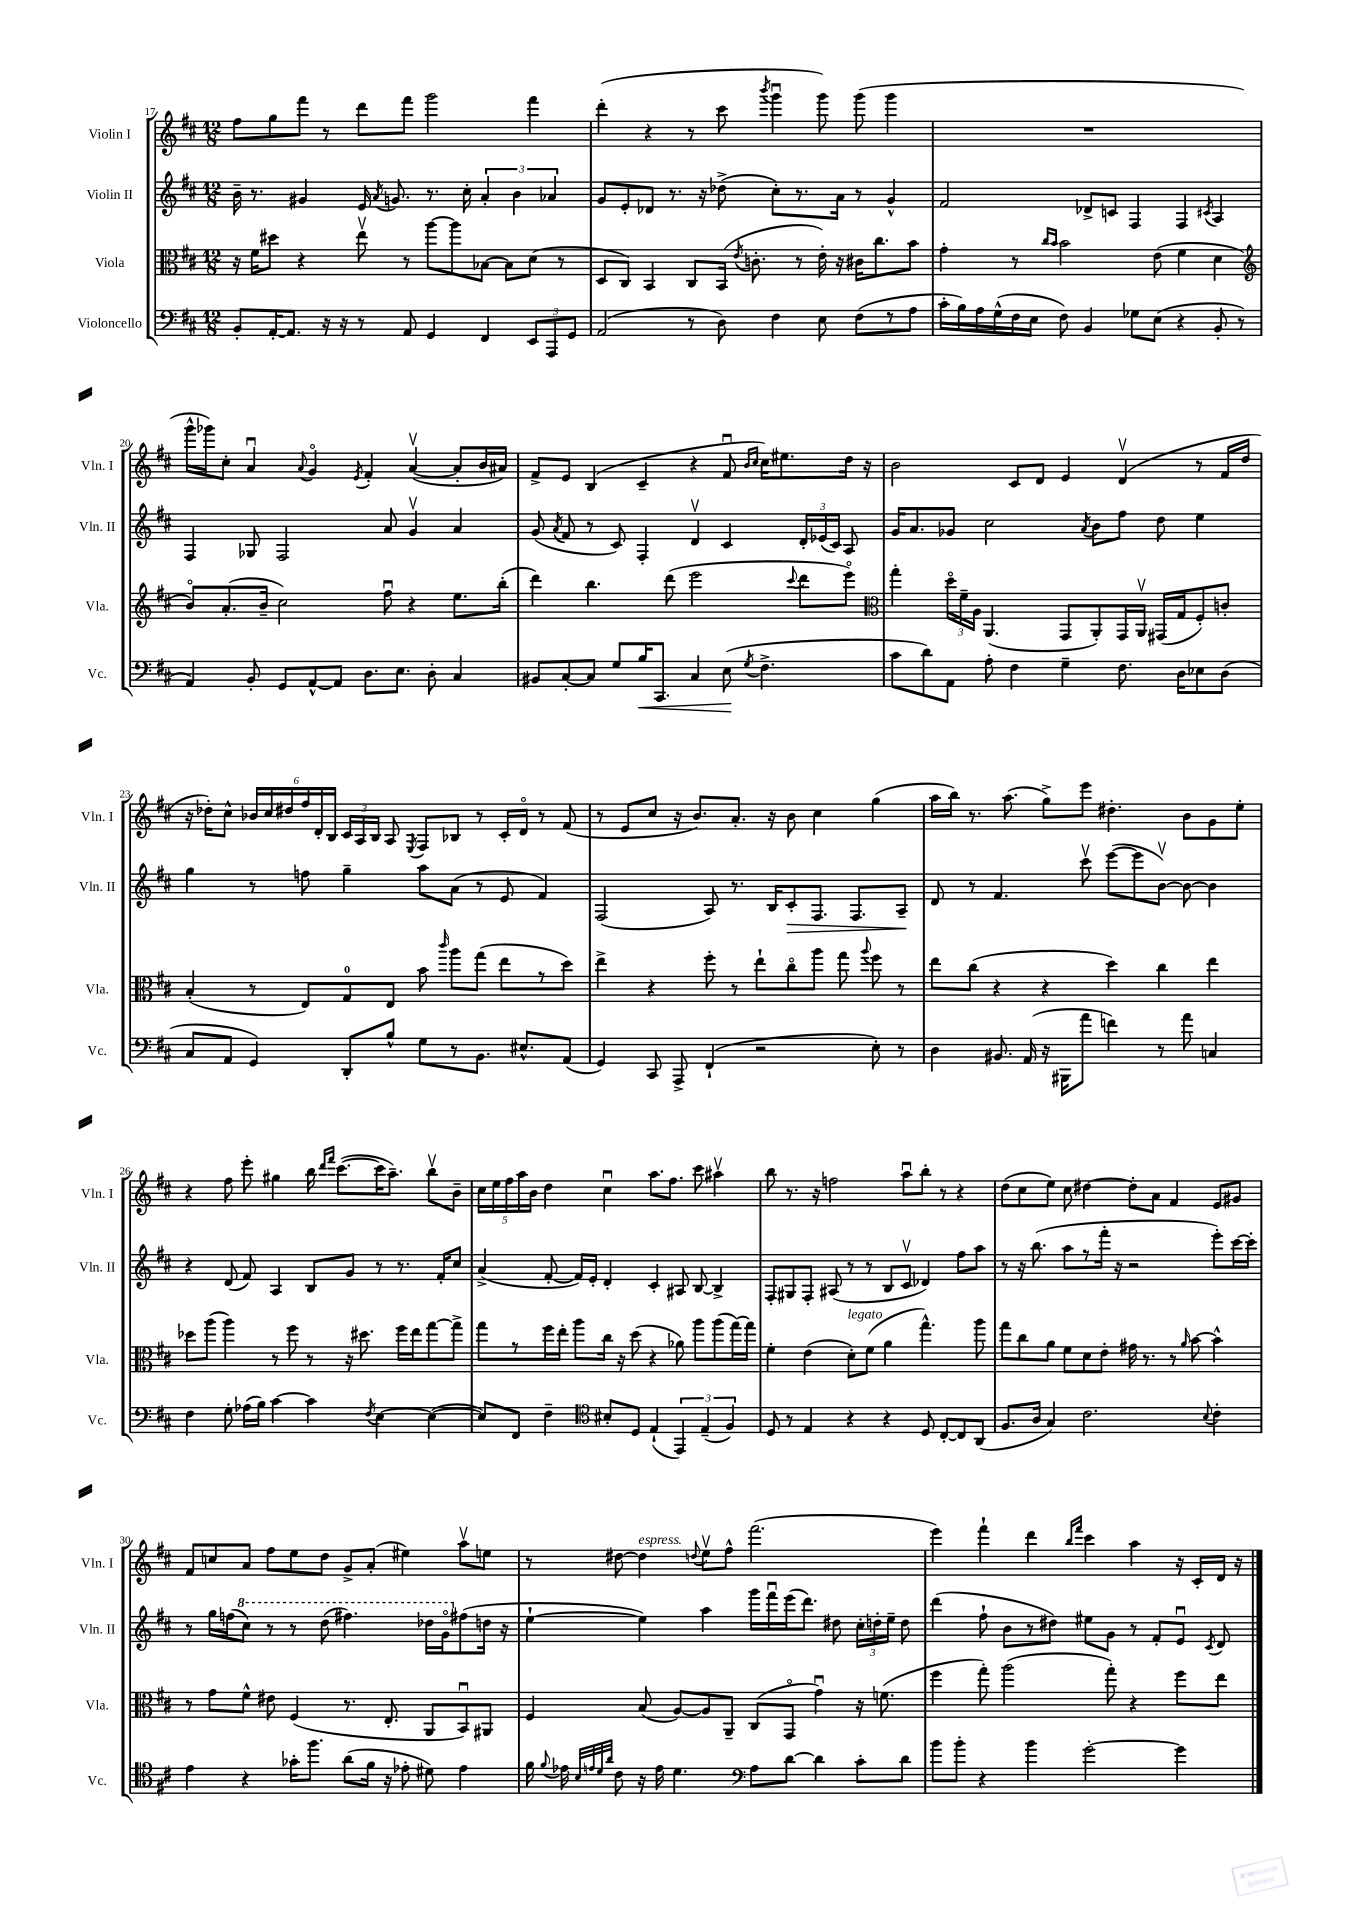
<<
\new StaffGroup <<
\new Staff = "s0" \with { instrumentName = "Violin I" shortInstrumentName = "Vln. I" } {
    \clef treble \key d \major \numericTimeSignature \time 12/8
    \autoBeamOff fis''8[ g''8 fis'''8] r8 d'''8[ fis'''8] g'''2 fis'''4 |
    d'''4-.( r4 r8 cis'''8 \acciaccatura { b'''8 } g'''4\downbow g'''8) g'''8( g'''4 |
    R1. |
    g'''16[-^ ges'''16) cis''8]-. a'4\downbow \appoggiatura { a'8 } g'4\flageolet \acciaccatura { e'8 } fis'4-. a'4~\upbow( a'8[-. b'16 ais'16]) |
    fis'8[-> e'8] b4( cis'4-- r4 fis'8\downbow \grace { b'16[ cis''16] } cis''16[) eis''8. d''16] r16 |
    b'2 cis'8[ d'8] e'4 d'4\upbow( r8 fis'16[ d''16] |
    r16 des''16[-.) cis''8]-^ \tuplet 6/4 { bes'16[ cis''16 dis''16 fis''16 d'16-. b16] } \tuplet 3/2 { cis'16[ a16 b16] } a8 \acciaccatura { e8 } fis8[ bes8] r8 cis'16[-. d'16]\flageolet r8 fis'8( |
    r8 e'8[ cis''8] r16 b'8.[) a'8.]-. r16 b'8 cis''4 g''4( |
    a''16[ b''16]) r8. a''8.( g''8[->) e'''8] dis''4.-. b'8[ g'8 e''8]-. |
    r4 fis''8 e'''8-. gis''4 b''16 \grace { d'''16[ fis'''16] } cis'''8.[~( cis'''16 a''8.]--) b''8[\upbow b'8]-- |
    \tuplet 5/4 { cis''16[ e''16 fis''16 a''16 b'16] } d''4 cis''4\downbow a''8.[ fis''8.] cis'''8 ais''4\upbow |
    b''8 r8. r16 f''2 a''8[\downbow b''8]-. r8 r4 |
    d''8[( cis''8 e''8]) cis''8 dis''4~ dis''8[-. a'8] fis'4 e'8[ gis'8] |
    fis'8[ c''8 a'8] fis''8[ e''8 d''8] g'8[-> a'8]-.( eis''4) a''8[\upbow e''8] |
    r8 dis''8~ dis''4^\markup { \italic "espress." } \appoggiatura { d''8 } e''8[\upbow fis''8]-^ fis'''2.( |
    e'''4) fis'''4-! d'''4 \grace { b''16[ fis'''16] } cis'''4 a''4 r16 cis'16[-. d'16] r16 \bar "|." |
}
\new Staff = "s1" \with { instrumentName = "Violin II" shortInstrumentName = "Vln. II" } {
    \clef treble \key d \major \numericTimeSignature \time 12/8
    \autoBeamOff b'16-- r8. gis'4 e'16 \acciaccatura { a'8 } g'8. r8. cis''16-. \tuplet 3/2 { a'4-. b'4 aes'4 } |
    g'8[ e'8-. des'8] r8. r16 des''8->( cis''8[-.) r8. a'16] r8 g'4-^ |
    fis'2 des'8[-> c'8] fis4 fis4 \acciaccatura { cis'8 } a4 |
    fis4 ges8 fis2 a'8 g'4\upbow a'4 |
    g'8( \acciaccatura { a'8 } fis'8 r8 cis'8) fis4-. d'4\upbow cis'4 \tuplet 3/2 { d'16[-. ees'16( cis'16]) } a8 |
    g'16[ a'8. ges'8] cis''2 \acciaccatura { a'8 } b'8[ fis''8] d''8 e''4 |
    g''4 r8 f''8 g''4-- a''8[ a'8]( r8 e'8 fis'4) |
    fis2( a8) r8. b16[ cis'8-.\> fis8.] fis8.[ a8]--\! |
    d'8 r8 fis'4. cis'''8\upbow e'''8[~( e'''8 b'8]~\upbow) b'8~ b'4 |
    r4 d'8( fis'8) a4 b8[ g'8] r8 r8. fis'16[-. cis''8] |
    a'4->( fis'8~-. fis'16[) e'16]-. d'4-. cis'4-. ais8 b8~ b4-> |
    fis8[-. gis8 fis8]-. ais8( r8 r8 b8[ cis'8]\upbow des'4) fis''8[ a''8] |
    r8 r16 b''8.( a''8[ r8 fis'''16]-. r16 r2 e'''8[-.) cis'''16~ cis'''16]-. |
    r8 g''16[ f''16( \ottava #1 cis'''8]) r8 r8 d'''8( fis'''!4.) des'''16[ g''16\flageolet \ottava #0 fis''8( d''!16] r16 |
    e''4~-! e''4) a''4 g'''16[ fis'''16\downbow e'''16( d'''8.]) dis''8 \tuplet 3/2 { cis''16[-. d''16-. e''16]-- } d''8 |
    d'''4( fis''8-! b'8[ r8 dis''8]) eis''8[ g'8] r8 fis'8[-. e'8]\downbow \acciaccatura { cis'8 } d'8 \bar "|." |
}
\new Staff = "s2" \with { instrumentName = "Viola" shortInstrumentName = "Vla." } {
    \clef alto \key d \major \numericTimeSignature \time 12/8
    \autoBeamOff r16 fis'16[ dis''8] r4 e''8\upbow r8 a''8[~ a''8 bes8]~ bes8[ d'8]( r8 |
    d8[ cis8]) b,4 cis8[ b,16]( \acciaccatura { e'8 } c'8.-. r8 e'16-.) r16 cis'16[ cis''8. b'8] |
    g'4-. r8 \grace { cis''16[ b'16] } b'2 e'8( fis'4 d'4 |
    \clef treble b'8[\flageolet) a'8.-.( b'16]-- cis''2) fis''8\downbow r4 e''8.[ b''16]-.( |
    d'''4) b''4. d'''8( e'''2 \appoggiatura { cis'''8 } d'''8[ e'''8]\flageolet) |
    \clef alto g''4-. \tuplet 3/2 { d''16[\flageolet fis'16-- a16] } a,4.( g,8[ a,8-.) g,16 a,16]\upbow gis,16[( g16 fis8-.) c'8]-. |
    b4-.( r8 e8[) g8-0 e8] b'8 \grace { cis'''16 } a''8[ g''8]( e''8[ r8 d''8]) |
    e''4-> r4 fis''8-. r8 e''8[-! cis''8\flageolet a''8] g''8 \appoggiatura { a''8 } fis''8 r8 |
    e''8[ cis''8]( r4 r4 d''4) cis''4 e''4 |
    des''8[ a''8]( a''4) r8 fis''8 r8 r16 dis''8. fis''16[ e''16 g''8~ g''8]-> |
    g''8[ r8 fis''16 e''16]-. a''8[ cis''16] r16 d''8( r4 aes'8) a''8[ a''8( g''16~) g''16] |
    fis'4-. e'4( d'8[-.^\markup { \italic "legato" }) fis'8]( a'4 g''4.-^) a''8 |
    g''8[ cis''8 a'8] fis'8[ d'8 e'8]-. gis'16 r8. r8 \grace { a'16 } b'8~ b'4-^ |
    r8 g'8[ fis'8]-^ eis'8 fis4( r8. e8.-. a,8[ b,8\downbow) ais,8] |
    fis4 b8( a8[~) a8 a,8]-- cis8[( g,8]\flageolet g'4\downbow) r16 f'8.( |
    fis''4 g''8-.) a''2( g''8-.) r4 fis''8[ e''8] \bar "|." |
}
\new Staff = "s3" \with { instrumentName = "Violoncello" shortInstrumentName = "Vc." } {
    \clef bass \key d \major \numericTimeSignature \time 12/8
    \autoBeamOff b,8[-. a,16~-. a,8.] r16 r16 r8 a,8 g,4 fis,4 \tuplet 3/2 { e,8[ a,,8 g,8] } |
    a,2( r8 d8) fis4 e8 fis8[( r8 a8] |
    cis'16[-. b16) a16 g16-^( fis16 e16] fis8) b,4 ges8[ e8]( r4 b,8-. r8 |
    a,4) b,8-. g,8[ a,8~-^ a,8] d8.[ e8.] d8-. cis4 |
    bis,8[ cis8~-. cis8] g8[ b16\< cis,8.] cis4 e8\!( \acciaccatura { g8 } fis4.-> |
    cis'8[ d'8) a,8] a8-. fis4 g4-- fis8. d16[ ees8 d8]( |
    cis8[ a,8] g,4) d,8[-. b8]-^ g8[ r8 b,8.] eis8.[-^ a,8]( |
    g,4) cis,8 a,,8-> fis,4-!( r2 e8-.) r8 |
    d4 bis,8. a,16( r16 bis,,16[ a'8] f'4) r8 a'8 c4 |
    fis4 g8-. aes16[( b16]) cis'4~ cis'4 \acciaccatura { fis8 } e4~ e4~( |
    e8[) fis,8] fis4-- \clef tenor bis8[-. d8] e4-!( \tuplet 3/2 { e,4) e4--( fis4) } |
    d8 r8 e4 r4 r4 d8 cis8[~-. cis8 a,8]( |
    fis8.[ a16] g4) cis'2. \appoggiatura { b8 } cis'4-. |
    e'4 r4 ges'16[-. fis''8.] a'8[( fis'16] r16 ees'8-. dis'8) ees'4 |
    fis'16 \appoggiatura { fis'8 } ees'16 \grace { b32[ e'32 d'32 a'32] } cis'8 r16 e'16 d'4. \clef bass a8[ d'8]~ d'4 cis'8[-. d'8] |
    b'8[ b'8]-. r4 b'4 g'2~-. g'4 \bar "|." |
}
>>
>>
\layout { \context { \Score currentBarNumber = #17 } }
